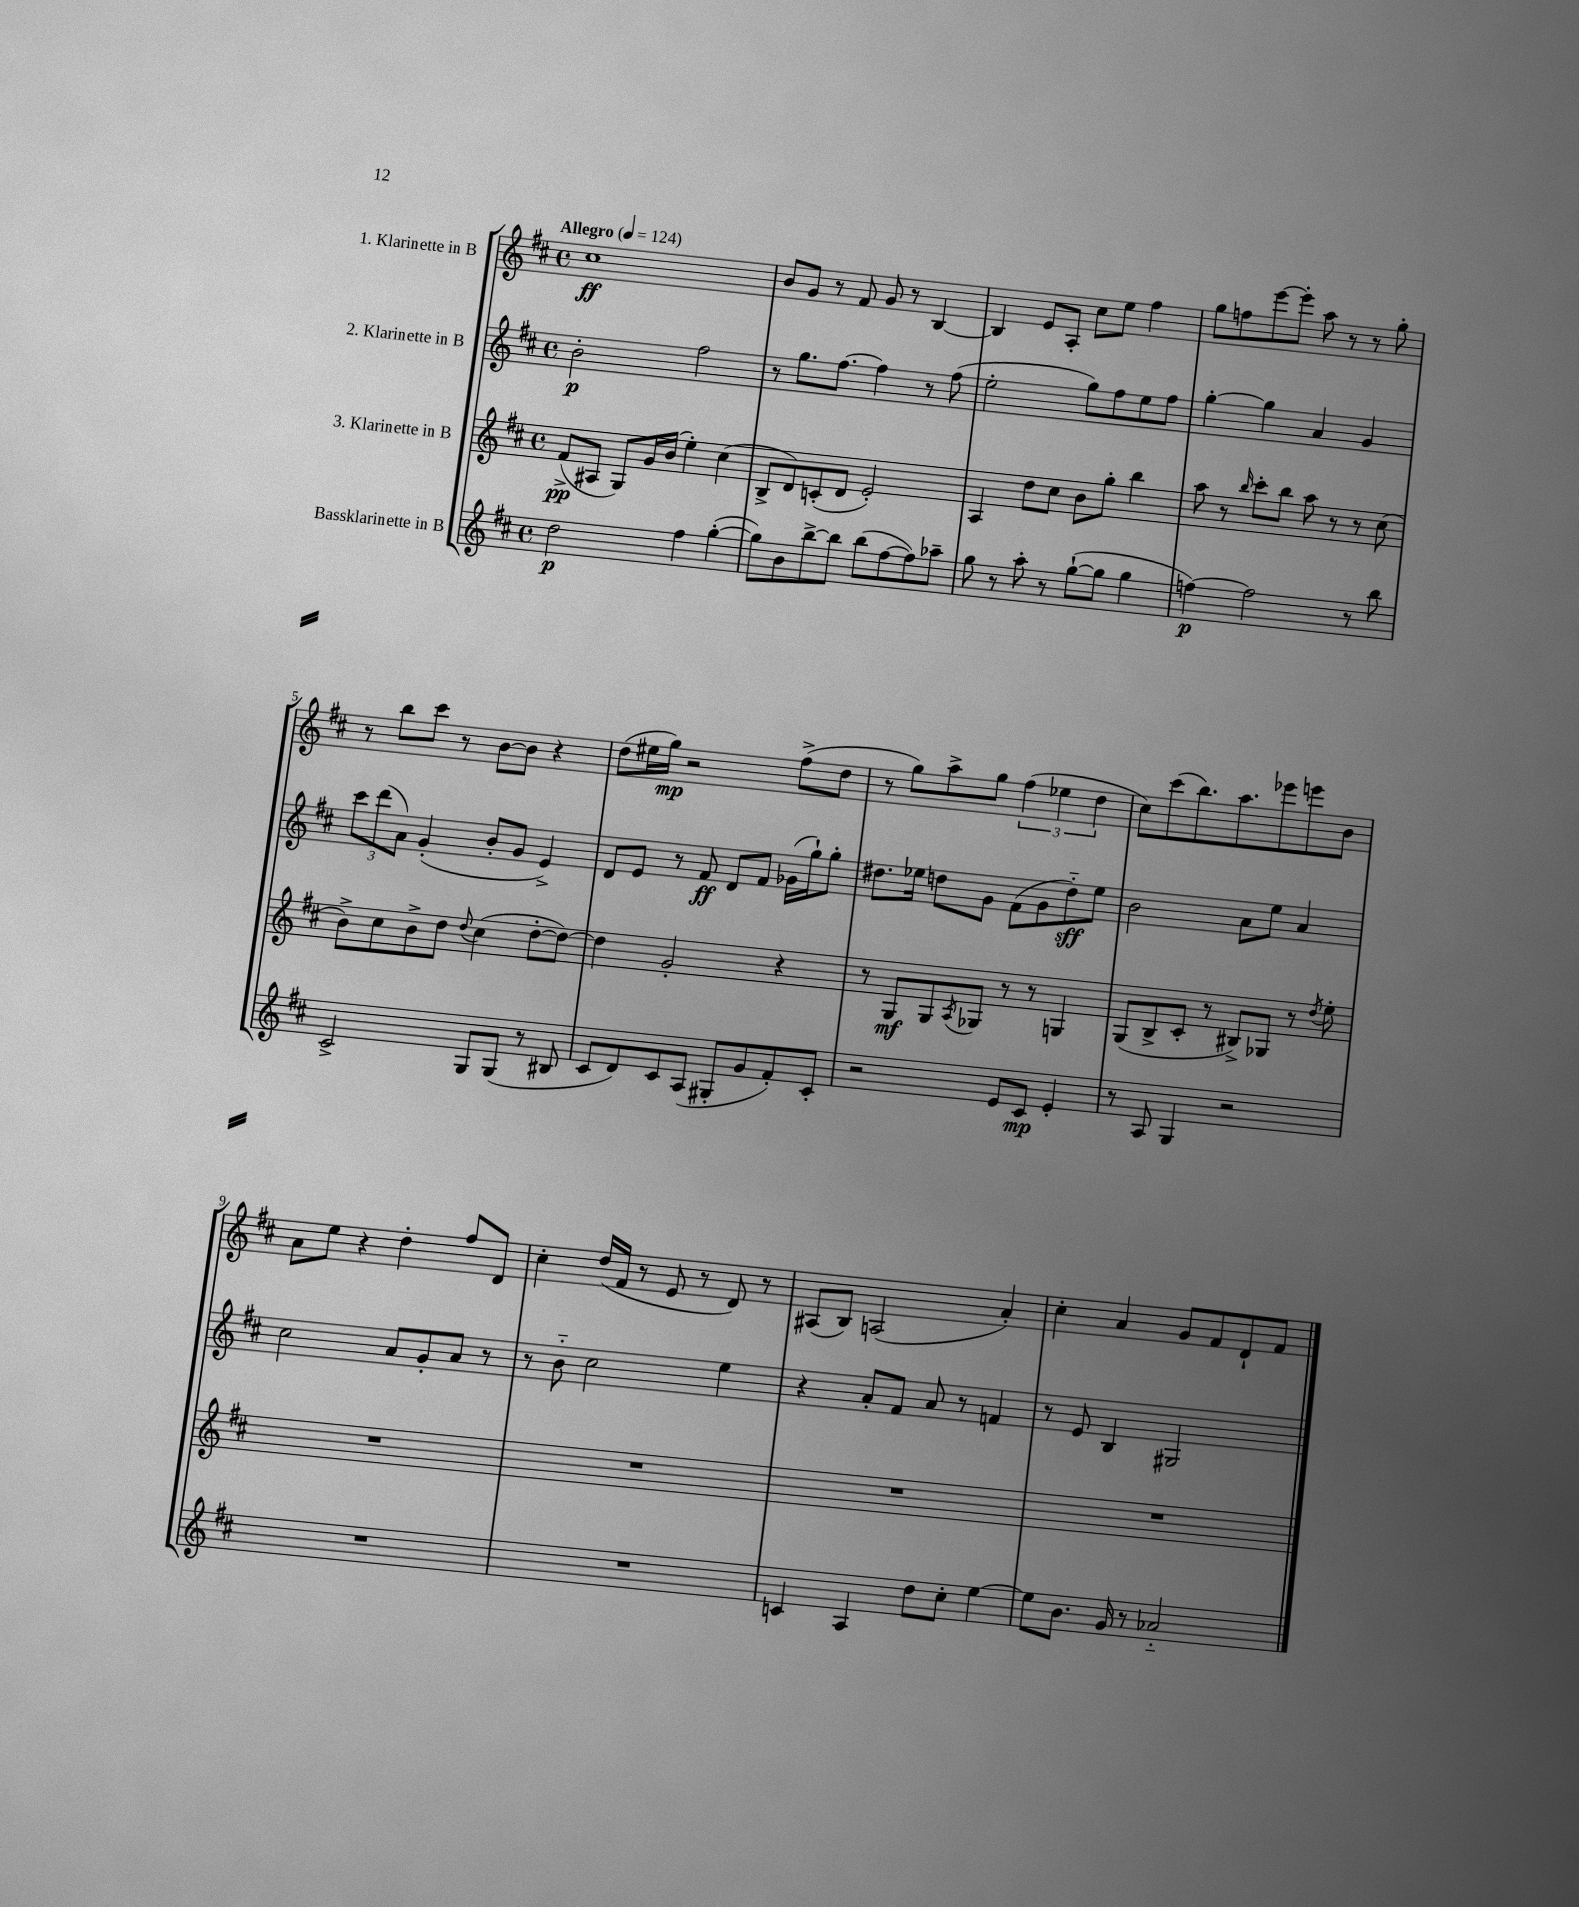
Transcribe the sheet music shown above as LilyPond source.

<<
\new StaffGroup <<
\new Staff = "s0" \with { instrumentName = "1. Klarinette in B" } {
    \clef treble \key d \major \defaultTimeSignature \time 4/4 \tempo "Allegro" 4 = 124
    cis''1\ff |
    b'8 g'8 r8 fis'8 g'8 r8 b4~ |
    b4 e'8 a8-. cis''8 e''8 fis''4 |
    g''8 f''8 e'''8~ e'''8-. a''8 r8 r8 g''8-. |
    r8 b''8 cis'''8 r8 b'8~ b'8 r4 |
    d''8( eis''16 g''16\mp) r2 fis''8->( d''8 |
    r8 g''8) a''8-> g''8 \tuplet 3/2 { fis''4( ees''4 d''4 } |
    cis''8) cis'''8( b''8.) a''8. ees'''8 e'''8 b'8 |
    a'8 e''8 r4 d''4-. fis''8 d'8 |
    cis''4-. d''16( fis'16 r8 e'8 r8 d'8) r8 |
    ais8( b8) a2( a'4-.) |
    cis''4-. a'4 g'8 fis'8 d'8-! fis'8 \bar "|." |
}
\new Staff = "s1" \with { instrumentName = "2. Klarinette in B" } {
    \clef treble \key d \major \defaultTimeSignature \time 4/4
    b'2-.\p fis''2 |
    r8 g''8. fis''8.~ fis''4 r8 fis''8( |
    e''2-. g''8) fis''8 e''8 fis''8 |
    g''4~-. g''4 a'4 g'4 |
    \tuplet 3/2 { cis'''8 d'''8( a'8) } g'4-.( b'8-. g'8 e'4->) |
    d'8 e'8 r8 fis'8\ff d'8 fis'8 ges'16( g''16-!) g''8-. |
    dis''8. ees''16 d''8 g'8 fis'8( g'8 d''8-_\sff) ees''8 |
    b'2 a'8 e''8 a'4 |
    cis''2 a'8 g'8-. a'8 r8 |
    r8 b'8-_ cis''2 e''4 |
    r4 a'8-. fis'8 a'8 r8 f'4 |
    r8 e'8 b4 gis2 \bar "|." |
}
\new Staff = "s2" \with { instrumentName = "3. Klarinette in B" } {
    \clef treble \key d \major \defaultTimeSignature \time 4/4
    fis'8->\pp( ais8 g8) g'16 b'16( e''4-.) cis''4( |
    b8-> d'8) c'8-.( d'8 e'2-.) |
    a4 d''8 cis''8 b'8 g''8-. b''4 |
    a''8 r8 \grace { b''16 } cis'''8-. b''8 a''8 r8 r8 cis''8( |
    b'8->) cis''8 b'8-> d''8 \appoggiatura { d''8 } cis''4( d''8~-. d''8~) |
    d''4 g'2-. r4 |
    r8 g8\mf g8 \acciaccatura { a8 } ges8 r8 r8 g4 |
    g8( b8-> cis'8-. r8 bis8->) ges8 r8 \acciaccatura { d''8 } e''8-. |
    R1 |
    R1 |
    R1 |
    R1 \bar "|." |
}
\new Staff = "s3" \with { instrumentName = "Bassklarinette in B" } {
    \clef treble \key d \major \defaultTimeSignature \time 4/4
    d''2\p fis''4 g''4~-.( |
    g''8) b'8 b''8~-> b''8 b''8( fis''8~ fis''8) aes''8-- |
    g''8 r8 a''8-. r8 g''8~-!( g''8 g''4 |
    f''4~\p) f''2 r8 b''8 |
    cis'2-> g8 g8( r8 bis8 |
    cis'8 d'8) cis'8 a8( gis8-. g'8 fis'8-.) cis'8-. |
    r2 e'8 cis'8\mp e'4-. |
    r8 a8 g4 r2 |
    R1 |
    R1 |
    c'4 a4 d''8 cis''8-. e''4~ |
    e''8 b'8. g'16 r8 aes'2-_ \bar "|." |
}
>>
>>
